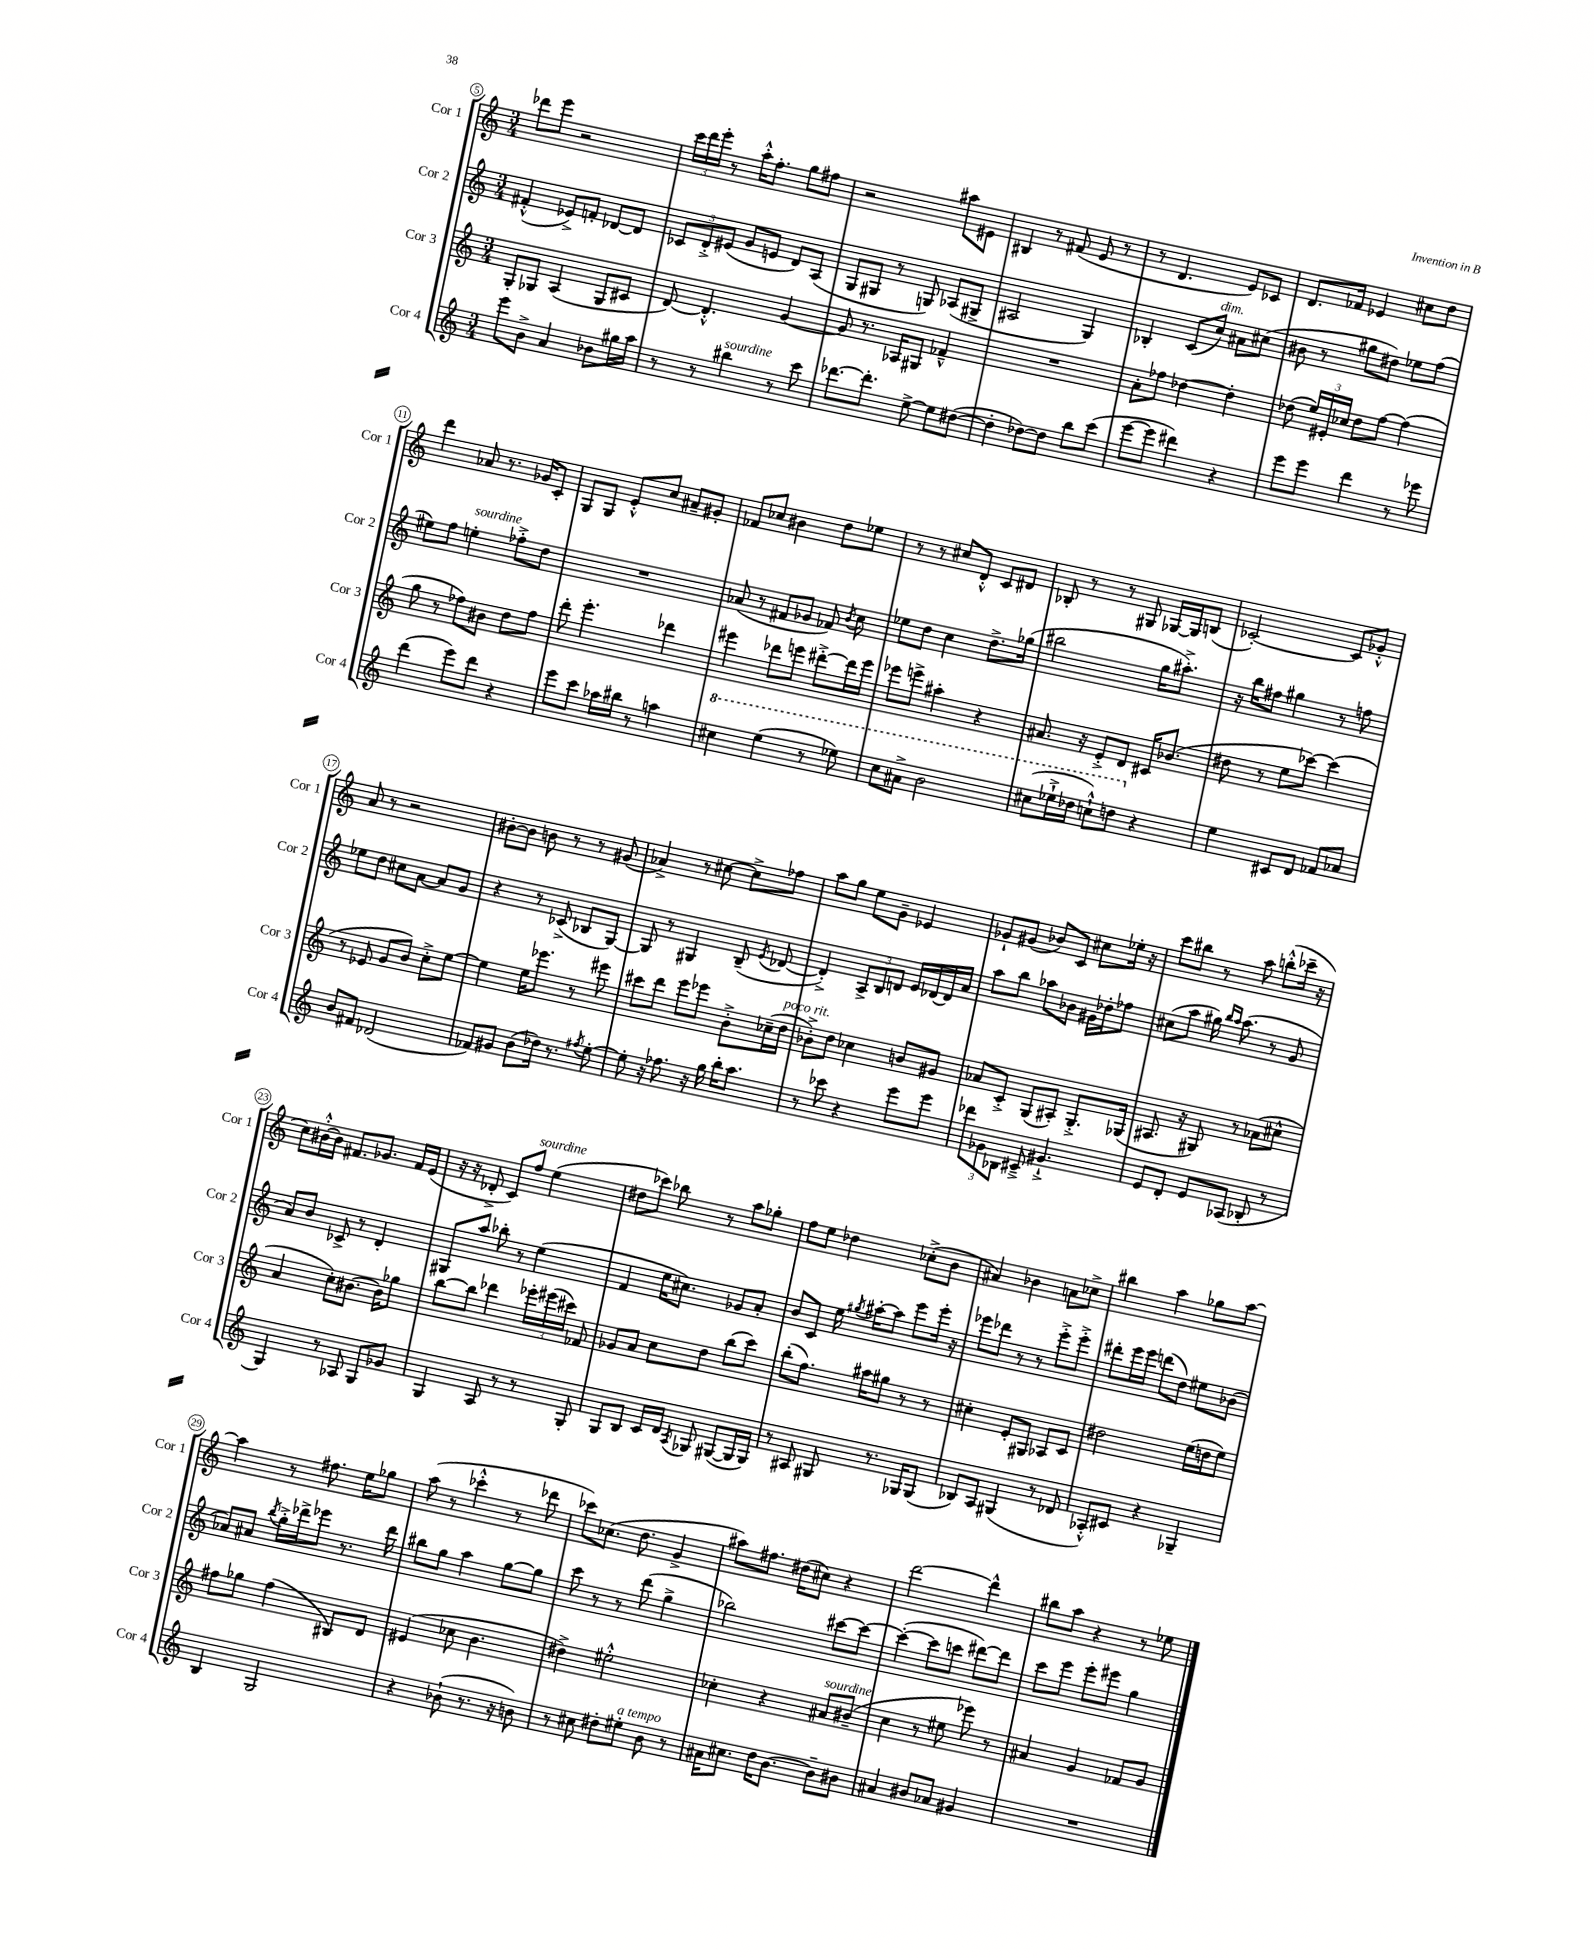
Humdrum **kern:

**kern	**kern	**kern	**kern
*staff4	*staff3	*staff2	*staff1
*clefG2	*clefG2	*clefG2	*clefG2
*k[]	*k[]	*k[]	*k[]
*M3/4	*M3/4	*M3/4	*M3/4
8eee	8G'	(4f#'^^	8ddd-
8b^	8G-	.	8eee
4a	(4A	8e-^)	2r
.	.	8f'	.
8b-	8G-	[8d-	.
16gg#	8c#	8d-]	.
16aa	.	.	.
=	=	=	=
8r	[8d)	12c-	24ccc
.	.	.	24ddd
.	.	12d'^	24eee'
8r	4.d'^^]	.	8r
.	.	(12e#	.
4bb#	.	8g	16aa'^^
.	.	.	8.ff'
.	.	8e	.
8r	[4g	8d)	8gg
8ccc	.	(8A	8ff#
=	=	=	=
[8.ddd-	8g]	8G	2r
.	8.r	8G#	.
8.ddd-']	.	.	.
.	.	8r	.
.	16A-	.	.
[8ee^	8G#	8G)	.
8ee]	4f-~^^	(8A-	8aa#
([8dd#	.	8G#^	8e#
=	=	=	=
4dd#']	2.r	2A#	4B#
[8dd-)	.	.	8r
8dd-]	.	.	(8f#
8bb	.	4G)	8e
(8ccc	.	.	8r
=	=	=	=
[8eee	8a'	4B-'	8r
8eee]	8ff-	.	4.d
4ddd#)	[4dd-	(8c	.
.	.	8cc)	.
4r	4dd-']	8a#	8e)
.	.	(8cc#	8c-
=	=	=	=
8eee	(8dd-	8b#	8.d
8eee	24ee)	8r	.
.	24e#'	.	.
.	.	.	16f-
.	24cc-	.	.
4ddd	8dd-	8gg#	4e-
.	[8ff	8dd#)	.
8r	(4ff]	8ee-	8cc#
8eee-	.	(8ff	8dd
=	=	=	=
(4ddd	8gg	8ee#)	4ddd
.	8r	8ff	.
8eee)	8ff-)	4ee'	8a-
8ddd	8b#	.	8.r
4r	8dd	8ff-'^	.
.	.	.	16g-
.	8ff-	8dd	8c'
=	=	=	=
8eee	8ddd'	2.r	8G
8ccc	4.eee'	.	8G
16aa-	.	.	8e'^^
16bb#	.	.	.
8r	.	.	8cc
4aa	4ddd-	.	8a#~
.	.	.	8g#'
=	=	=	=
4ccc#	4eee#	(8a-	8f-
.	.	8r	8cc-
(4eee	8ddd-	8f#	4b#
.	8eee	8g-	.
8r	[8ddd#'^	8f-)	8dd
.	.	8qb	.
8eee-)	16ddd#]	8cc	8ee-
.	16eee	.	.
=	=	=	=
8ccc	8eee-	8ee-	8r
8aa#^	8eee^	8dd	8r
2bb	4aa#'	4cc	8cc#
.	.	.	8d'^^
.	4r	8.dd^	8c
.	.	.	8d#
.	.	(16gg-	.
=	=	=	=
(8ccc#	8.a#	2bb#	8B-'
16eee-`^	.	.	8r
16ddd-	16r	.	.
8ccc`^^)	8e'^	.	8r
8ddd	8d	.	8G#
4r	16c#	16gg	[16G-
.	(8.b-	8.aa#'^)	16G-]
.	.	.	(8B
=	=	=	=
4ee	8dd#	16r	[2c-')
.	.	16bb	.
.	8r	8ff#	.
8c#	8ee	4gg#	.
8d	[8ccc-)	.	.
8f-	(4ccc-]	8r	8c-]
8a-	.	8ff	8g-'^^
=	=	=	=
8b	8r	8ee-	8a
8f#	8e-	8dd	8r
(2d-	8g	8cc#	2r
.	8b)	[8a	.
.	8cc'^	8a]	.
.	[8ee	8g	.
=	=	=	=
8f-)	4ee]	4r	[8b#'
8g#	.	.	8b#]
(8b	16ee	8r	8b
.	8.eee-	.	.
16dd-)	.	(8c-^	8r
8.r	.	.	.
.	8r	8B-	8r
8qff#	.	.	.
[8ee'	8eee#	[8G)	(8g#
=	=	=	=
8ee']	8ccc#	8G]	4a-^)
16r	8ddd	8r	.
8.ff-	.	.	.
.	8eee	4G#	8r
16r	8eee-	.	[8cc#
16gg	.	.	.
16bb'	8b'^	(8B~	8cc#^]
8.aa	.	.	.
.	.	8qe	.
.	(16cc-~	[8d-	8ff-
.	16dd	.	.
=	=	=	=
8r	8b-'^)	4d-'^])	8aa
8ccc-	8dd	.	8gg
4r	4cc-	12A^	8ee
.	.	12B	.
.	.	.	8g~
.	.	12d	.
8eee	8b	16e	4e-
.	.	[16d-	.
8eee	8g#	16d-]	.
.	.	16a	.
=	=	=	=
12ddd-	8a-	8aa	8g-`
12g-	.	.	.
.	8c'^	8bb	(8g#
12B-	.	.	.
8c#~^	(8G	8aa-	8b-)
4.g#`^	8A#')	8b-	8c
.	8.G'^	16g#	8cc#
.	.	16dd-'	.
.	.	8ff-	16ee-'
.	(16G-	.	16r
=	=	=	=
8e	8.A#	(8cc#	8ccc
8d'	.	8aa	8bb#
.	16r	.	.
8e	8G#)	16gg#)	8r
.	.	16qqbb	.
.	.	16qqaa	.
.	.	(8.aa	.
(8A-	8r	.	8aa
8B-'	(8a-	8r	(8bb'^^
8r	8cc#^^	8g	16ccc-~
.	.	.	16r
=	=	=	=
4G)	4a	8a)	8cc)
.	.	8b	[16b#'^^
.	.	.	16b#]
8r	8cc')	8c-^	8.f#
8A-	[8.b#	8r	.
.	.	.	8.g-
8G	.	4d'	.
.	16b#]	.	.
8g-	8gg-	.	16f#
.	.	.	(16e
=	=	=	=
4G	[8bb	8G#	16r
.	.	.	16r
.	8bb]	8aa	8d-'^
8A	4ddd-	8bb-'	8c)
8r	.	8r	8ff
8r	24eee-'	(4ee	(4ee
.	(24eee#	.	.
.	24ccc#)	.	.
8G'	8f-	.	.
=	=	=	=
8G	8g-	4f	8dd#
8B	8a	.	8ccc-)
16c	8cc	16ee	8bb-
16d	.	8.cc#)	.
8qA	.	.	.
8G-	8dd	.	8r
([8G#	(8bb	8g-	8aa
16G#]	8ccc)	8a'	8gg-'
16G#)	.	.	.
=	=	=	=
8r	(8bb'	8b	8ff
8A#	8.ff)	8c	8ee
8G#	.	16ee	4dd-
.	.	8qgg#	.
.	16aa#	[16aa#'	.
8.r	8gg#	8aa#]	.
.	8r	8eee	(8cc-'^
16G-	.	.	.
(8G-	8r	16eee'	8b
.	.	16r	.
=	=	=	=
8B-)	4cc#'	8eee-	4a#)
8A	.	8ddd-	.
(4G#	8e'	8r	4b-
.	8G#	8r	.
8r	8A-	8eee-'^	8a
8d-	8c	8eee-'^	8cc-^
=	=	=	=
8A-'^^)	2dd#	8ddd#'	4bb#
8c#	.	16eee	.
.	.	16eee	.
4r	.	(8ddd	4aa
.	.	8dd)	.
4G-~	(16ee	8ee#	8gg-
.	16dd	.	.
.	8ee)	(8b-	[8aa
=	=	=	=
4B	8ff#	8a-)	4aa]
.	8gg-	8a#	.
.	.	8qbb	.
2G	(4ff#	16gg'^	8r
.	.	16ddd-^	.
.	.	8eee-	8.ff#
.	8B#)	8.r	.
.	.	.	16ee
.	8d	.	8gg-
.	.	16ddd-	.
=	=	=	=
4r	(4e#	8bb#	(8aa
.	.	8gg	8r
(8b-`	8cc-	4aa	4ccc-'^^
8.r	4.b	.	.
.	.	[8gg	8r
16r	.	.	.
8b)	.	8gg]	8ddd-
=	=	=	=
8r	4dd#^)	8ccc	8ccc-)
8cc#	.	8r	(8.cc-
8dd#'	2ee#'^^	8r	.
.	.	.	8.dd
8ee#'	.	(8ddd	.
8b	.	4gg^	4g^
8r	.	.	.
=	=	=	=
16a#	4cc-'	2bb-)	8aa#)
8.cc#	.	.	.
.	.	.	8.ff#
16dd	4r	.	.
[8.b	.	.	(16dd#
.	.	.	8cc#)
8b~]	8a#	[8ccc#	4r
8b#	(8b#~	8ccc#_	.
=	=	=	=
4a#	4cc	(4ccc#'_	[2ddd
8b#	8r	8ccc#]	.
8a-	8ee#	8ccc	.
4g#	8eee-)	[8ddd#)	4ddd^^]
.	8r	8ddd#]	.
=	=	=	=
2.r	4a#	8ccc	8bb#
.	.	8eee	8aa
.	4g	8eee'	4r
.	.	8eee#	.
.	8f-	4gg	8r
.	8g	.	8ee-
==	==	==	==
*-	*-	*-	*-
